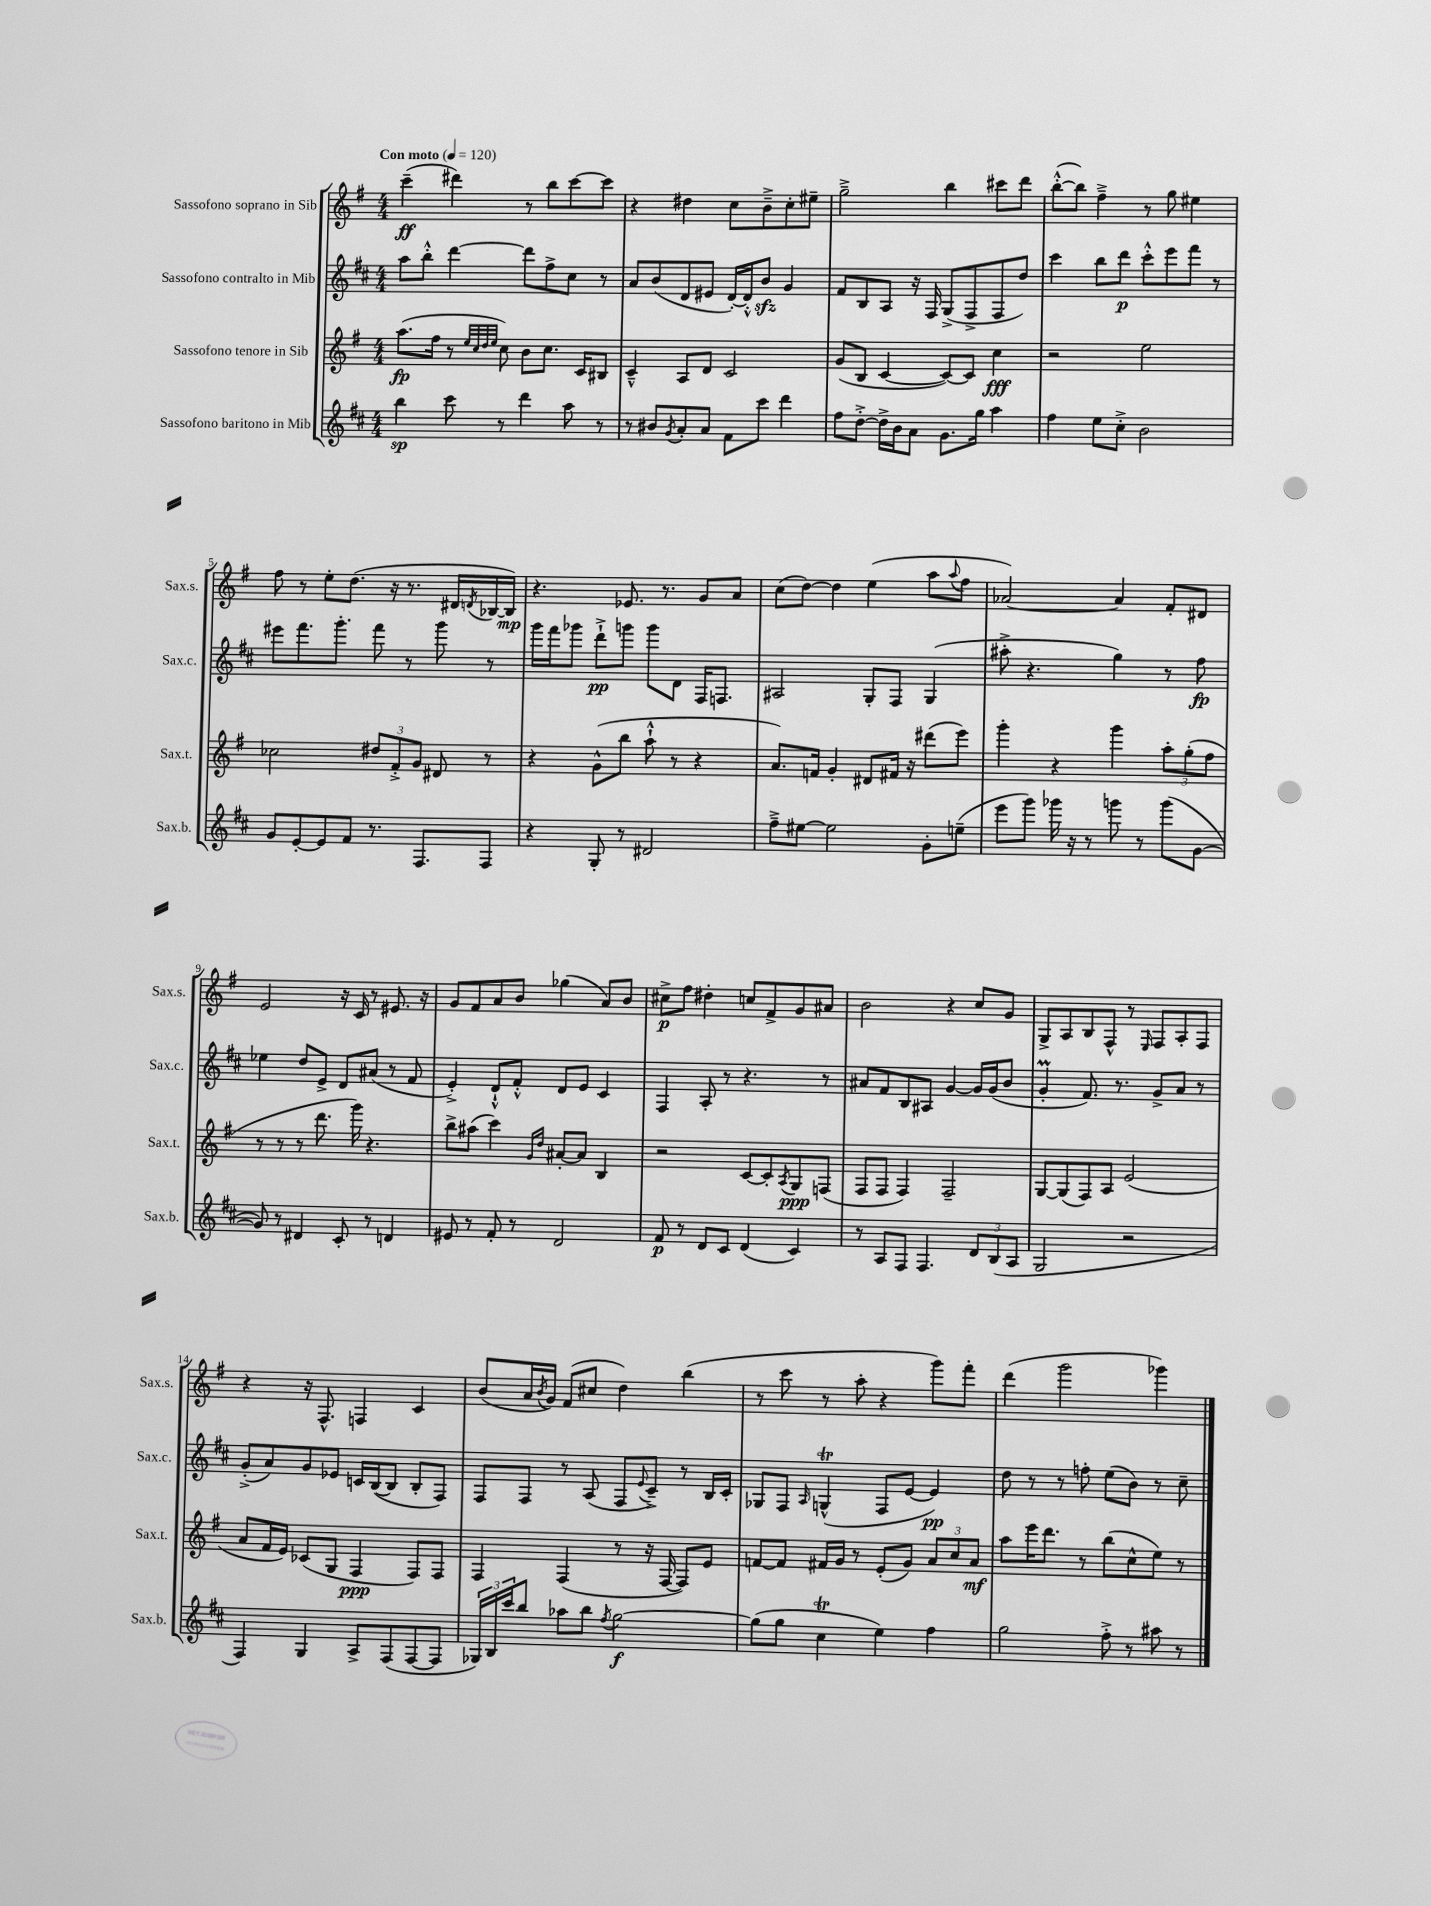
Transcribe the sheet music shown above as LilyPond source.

<<
\new StaffGroup <<
\new Staff = "s0" \with { instrumentName = "Sassofono soprano in Sib" shortInstrumentName = "Sax.s." } {
    \clef treble \key g \major \numericTimeSignature \time 4/4 \tempo "Con moto" 4 = 120
    c'''4--\ff( dis'''4) r8 b''8 c'''8~ c'''8 |
    r4 dis''4 c''8 b'8---> c''8-. eis''8-- |
    g''2---> b''4 cis'''8 d'''8 |
    b''8~-.-^( b''8) fis''4---> r8 g''8 eis''4 |
    fis''8 r8 e''8-. d''8.( r16 r8. dis'16 \acciaccatura { d'8 } bes16~ bes16\mp) |
    r4. ees'8. r8. g'8 a'8 |
    c''8( d''8~) d''4 e''4( a''8 \appoggiatura { a''8 } fis''8 |
    aes'2~) aes'4 fis'8-. dis'8 |
    e'2 r16 c'16 r8 eis'8. r16 |
    g'8 fis'8 a'8 b'8 ges''4( a'8) b'8 |
    cis''8->\p fis''8 dis''4-. c''8 fis'8-> g'8 ais'8 |
    b'2 r4 c''8 g'8 |
    g8-> a8 b8 fis8-^ r8 \grace { e16 } fis8 a8-. fis8 |
    r4 r16 fis8.-^ f4 c'4 |
    b'8( a'16 \acciaccatura { b'8 } g'16) fis'8( cis''8 d''4) b''4( |
    r8 c'''8 r8 a''8-. r4 g'''8) fis'''8-. |
    d'''4( g'''2 ges'''4) \bar "|." |
}
\new Staff = "s1" \with { instrumentName = "Sassofono contralto in Mib" shortInstrumentName = "Sax.c." } {
    \clef treble \key d \major \numericTimeSignature \time 4/4
    a''8 b''8-.-^ d'''4~ d'''8 fis''8-> cis''8 r8 |
    a'8 b'8( d'8 eis'8 d'16~-.) d'16-.-^ b'8\sfz g'4 |
    fis'8 b8 a8 r16 fis16 g8->( fis8-> fis8 d''8) |
    cis'''4 b''8 d'''8\p cis'''8-.-^ e'''8 fis'''8 r8 |
    eis'''8 fis'''8. g'''8.-. fis'''8 r8 g'''8 r8 |
    g'''16 fis'''16 ges'''8 d'''8-!->\pp g'''8 g'''8 d'8 fis16 f8. |
    ais2 g8-. fis8 g4( |
    ais''8-.-> r4. g''4) r8 fis''8\fp |
    ees''4 d''8 e'8-> d'8 ais'8( r8 fis'8 |
    e'4-.->) d'8-!-^ fis'8-.-^ d'8 e'8 cis'4 |
    fis4 a8-. r8 r4. r8 |
    ais'8 fis'8 b8 ais8 g'4~ g'16 g'16( b'8 |
    g'4-.\prall fis'8.) r8. g'8-> a'8 r8 |
    g'8-.->( a'8) g'8 ees'8 c'16 b16~( b8 b8-. fis8) |
    fis8 fis8 r8 a8( fis8 \appoggiatura { e'8 } cis'8--->) r8 b16 cis'16-. |
    ges8 fis8 \grace { a16 } g4-^\trill( fis8 e'8~ e'4\pp) |
    d''8 r8 r8 f''8-. e''8( b'8) r8 cis''8-- \bar "|." |
}
\new Staff = "s2" \with { instrumentName = "Sassofono tenore in Sib" shortInstrumentName = "Sax.t." } {
    \clef treble \key g \major \numericTimeSignature \time 4/4
    a''8.\fp( fis''16 r8 \grace { e''32 c''32 d''32 e''32 } c''8) b'8 c''8. c'16 bis8 |
    c'4---^ a8 d'8 c'2 |
    g'8( b8 c'4~ c'8~) c'8 c''4\fff |
    r2 e''2 |
    ces''2 \tuplet 3/2 { dis''8 fis'8-.-> g'8 } dis'8 r8 |
    r4 g'8-^( b''8 a''8-!-^ r8 r4 |
    a'8.) f'16 g'4-. dis'8 fis'16 r16 dis'''8( e'''8) |
    g'''4-. r4 g'''4 \tuplet 3/2 { a''8-. g''8-.( fis''8 } |
    r8 r8 r8 d'''8. g'''16) r4. |
    b''8-> ais''8( c'''4) \grace { g'16 d''16 } ais'8~-. ais'8 b4 |
    r2 c'8~ c'8-. \acciaccatura { a8 } g8\ppp f8( |
    fis8 fis8 fis4) fis2-- |
    g8~ g8( fis8) a8 e'2( |
    a'8 fis'16 e'16) ces'8( g8 fis4\ppp fis8) fis8 |
    fis4 fis4( r8 r16 fis16~ fis8) e'8 |
    f'8~ f'8 fis'16 g'16 r8 e'8-.( g'8) \tuplet 3/2 { a'8 c''8 a'8\mf } |
    a''8 e'''16 d'''8. r8 b''8( c''8-^ e''8) r8 \bar "|." |
}
\new Staff = "s3" \with { instrumentName = "Sassofono baritono in Mib" shortInstrumentName = "Sax.b." } {
    \clef treble \key d \major \numericTimeSignature \time 4/4
    b''4\sp cis'''8 r8 d'''4 a''8 r8 |
    r8 bis'8 \acciaccatura { g'8 } a'8-. a'8 fis'8 cis'''8 d'''4 |
    fis''8 d''8~-.-> d''16-> b'16 a'8 g'8. g''16 a''4 |
    fis''4 e''8 cis''8-.-> b'2 |
    g'8 e'8~-. e'8 fis'8 r8. fis8. fis8 |
    r4 g8-. r8 dis'2 |
    fis''8---> eis''8~ eis''2 g'8-. e''8--( |
    e'''8 g'''8) ges'''16 r16 r8 g'''8 r8 g'''8( g'8~ |
    g'8) r8 dis'4 cis'8-. r8 d'4 |
    eis'8 r8 fis'8-. r8 d'2 |
    fis'8\p r8 d'8 cis'8 d'4( cis'4) |
    r8 a8 fis8 fis4. \tuplet 3/2 { d'8 b8( a8 } |
    g2 r2 |
    fis4) g4 a8-> fis8( fis8~ fis8 |
    \tuplet 3/2 { ges16) b16 cis'''16 } b''8 aes''8 b''8 \acciaccatura { fis''8 } g''2~\f |
    g''8( g''8 cis''4\trill e''4) fis''4 |
    g''2 fis''8-.-> r8 ais''8 r8 \bar "|." |
}
>>
>>
